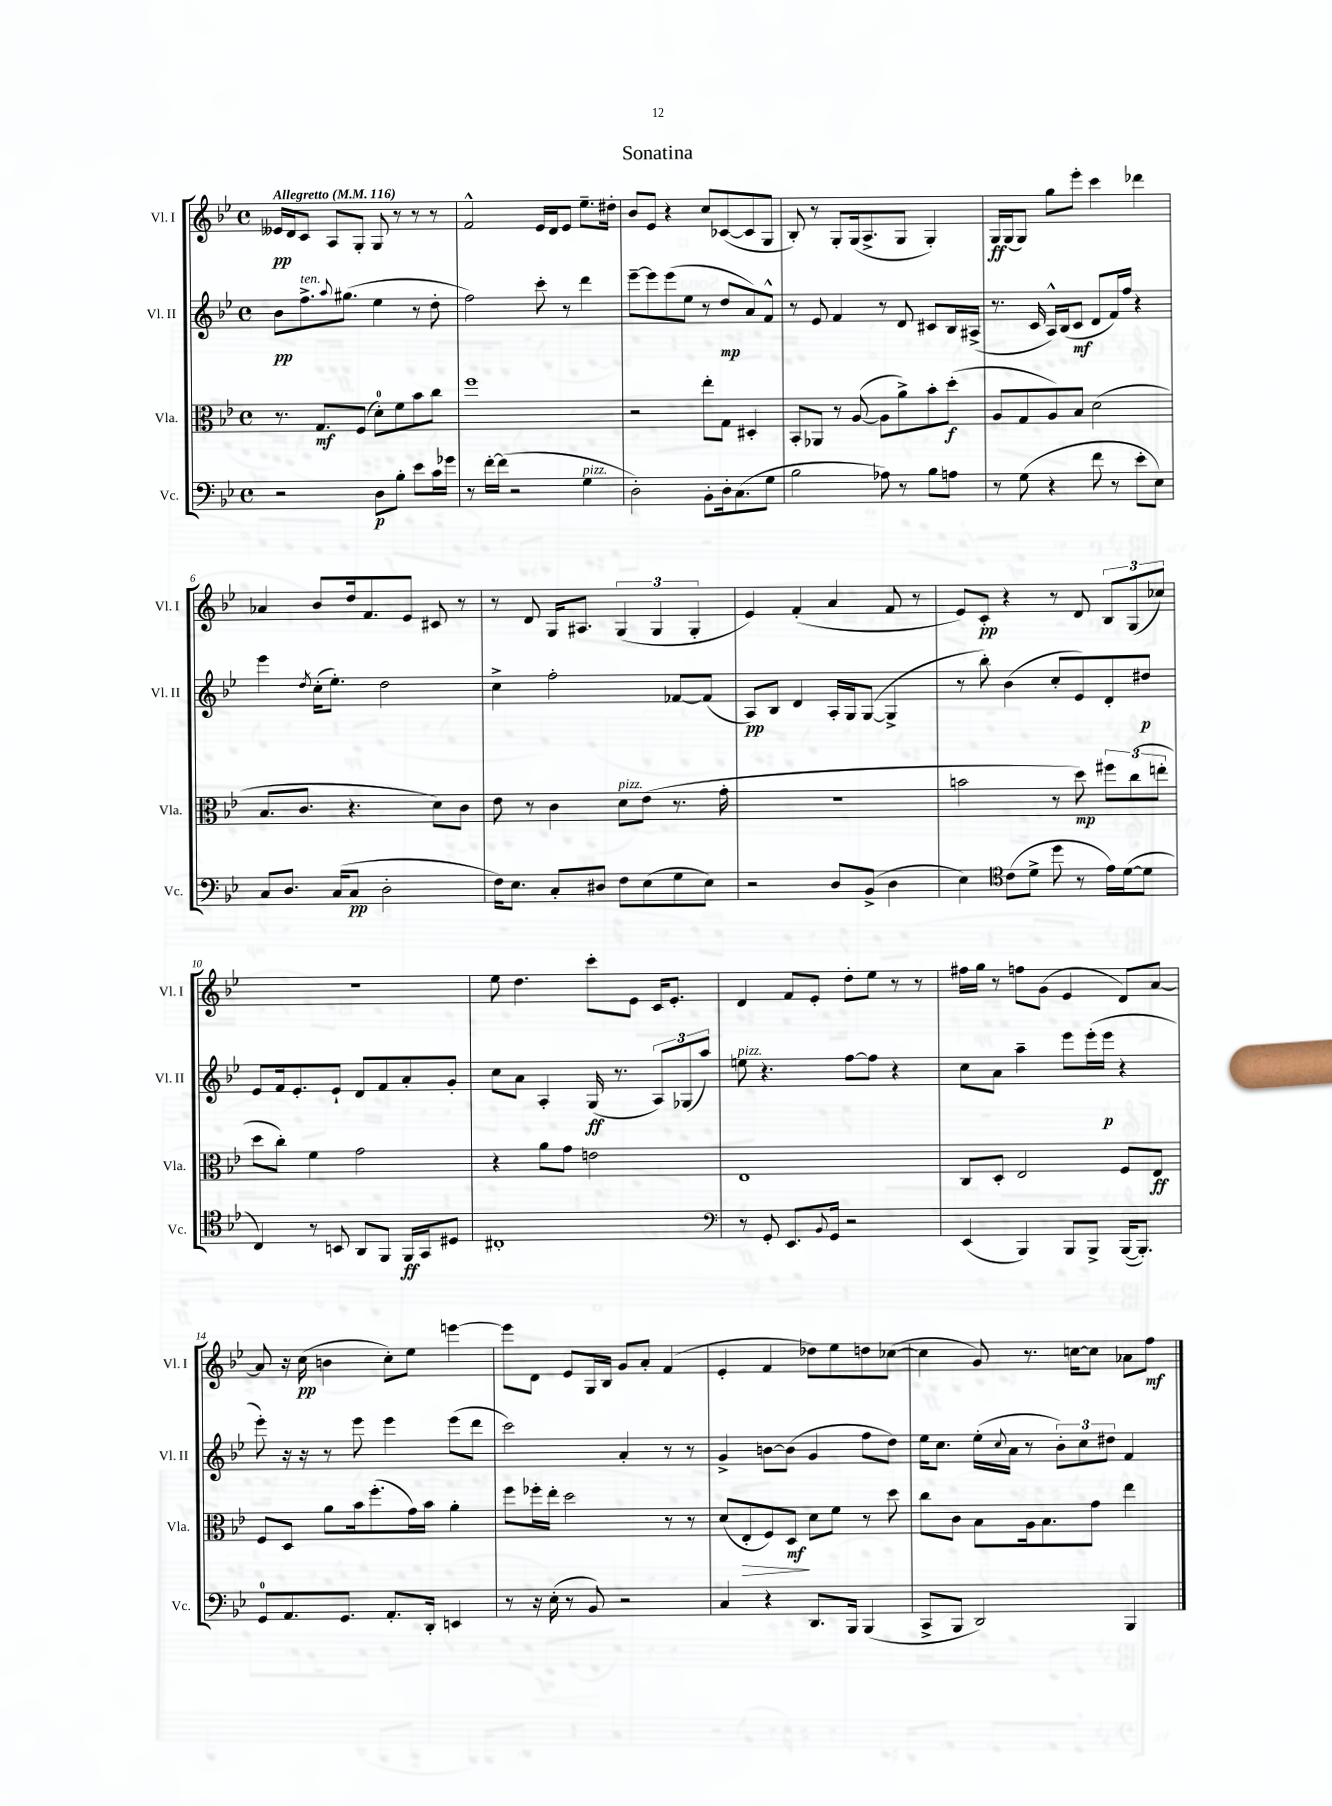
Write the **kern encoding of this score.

**kern	**dynam	**kern	**dynam	**kern	**dynam	**kern	**dynam
*part4	*part4	*part3	*part3	*part2	*part2	*part1	*part1
*staff4	*staff4	*staff3	*staff3	*staff2	*staff2	*staff1	*staff1
*I"Vc.	*	*I"Vla.	*	*I"Vl. II	*	*I"Vl. I	*
*I'Vc.	*	*I'Vla.	*	*I'Vl. II	*	*I'Vl. I	*
*clefF4	*	*clefC3	*	*clefG2	*	*clefG2	*
*k[b-e-]	*	*k[b-e-]	*	*k[b-e-]	*	*k[b-e-]	*
*M4/4	*	*M4/4	*	*M4/4	*	*M4/4	*
*met(c)	*	*met(c)	*	*met(c)	*	*met(c)	*
*MM116	*	*MM116	*	*MM116	*	*MM116	*
=1	=1	=1	=1	=1	=1	=1	=1
!	!	!	!	!	!	!LO:TX:a:B:t=Allegretto	!
2r	.	8.r	.	8b-\L	pp	16e--X/LL	pp
.	.	.	.	.	.	16d/J	.
!	!	!	!	!LO:TX:a:i:t=ten.	!	!	!
.	.	.	.	8.ff^\	.	8c/J	.
.	.	8.G/L	mf	.	.	.	.
.	.	.	.	.	.	8A/L	.
.	.	.	.	8qqaa/	.	.	.
.	.	.	.	(8.gg#X\J	.	.	.
.	.	(8F/J	.	.	.	8G'/J	.
8D\L	p	8d'\L)	.	4ee-\	.	8G/	.
8B-'\J	.	8f\	.	.	.	8r	.
8e-\L	.	8b-\	.	8r	.	8r	.
16c\L	.	8cc\J	.	8dd'\	.	8r	.
16g-X\JJ	.	.	.	.	.	.	.
=2	=2	=2	=2	=2	=2	=2	=2
8r	.	1ff	.	2ff\)	.	2f^^/	.
[16f'\LL	.	.	.	.	.	.	.
(16f\JJ]	.	.	.	.	.	.	.
2r	.	.	.	.	.	.	.
.	.	.	.	8ccc'\	.	16e-/LL	.
.	.	.	.	.	.	16d/J	.
.	.	.	.	8r	.	8e-/J	.
!LO:TX:a:i:t=pizz.	!	!	!	!	!	!	!
4G\	.	.	.	4ddd\	.	8.ee-~\L	.
.	.	.	.	.	.	16dd#X'\Jk	.
=3	=3	=3	=3	=3	=3	=3	=3
2D'\)	.	2r	.	[8eee-~\L	.	8b-/L	.
.	.	.	.	8eee-\]	.	8e-/J	.
.	.	.	.	(8eee-\	.	4r	.
.	.	.	.	8ee-\J	.	.	.
8BB-'\L	.	8ee-'\L	.	8r	.	8cc/L	.
16D'\k	.	8G\J	.	8dd/L	mp	([8c-X/	.
(8.C\	.	.	.	.	.	.	.
.	.	4D#X'/	.	8a/)	.	8c-/]	.
8G\J	.	.	.	8f^^/J	.	8G/J	.
=4	=4	=4	=4	=4	=4	=4	=4
2B-\	.	8BB-'/L	.	8r	.	8B-'/)	.
.	.	8AA-X/J	.	8e-/	.	8r	.
.	.	8r	.	4f/	.	8G'/L	.
.	.	([8A/	.	.	.	(16G/k	.
.	.	.	.	.	.	8.A^/	.
8A-X\)	.	8A\L]	.	8r	.	.	.
8r	.	8a^\)	.	8d/	.	8G/J	.
8B-\L	.	8b-'\	.	8c#X/L	.	4G'/)	.
8An\J	.	(8dd'\J	f	16B-/L	.	.	.
.	.	.	.	(16A#X^/JJ	.	.	.
=5	=5	=5	=5	=5	=5	=5	=5
8r	.	8A/L	.	8.r	.	16G/LL	ff
.	.	.	.	.	.	(16G/J	.
(8G\	.	8G/	.	.	.	8G/J)	.
.	.	.	.	16c/	.	.	.
4r	.	8A/)	.	16A^^/LL)	.	8gg\L	.
.	.	.	.	(16B-/J	.	.	.
.	.	8B-/J	.	8c/J	mf	8eee-'\J	.
8f\	.	(2d\	.	8d/L	.	4ccc\	.
8r	.	.	.	16f/L)	.	.	.
.	.	.	.	16ff/JJ	.	.	.
8e-'\L	.	.	.	4r	.	4ddd-X\	.
8E-\J)	.	.	.	.	.	.	.
!!LO:LB:g=z
=6	=6	=6	=6	=6	=6	=6	=6
8C/L	.	8.B-/L	.	4eee-\	.	4a-X/	.
8.D/J	.	.	.	.	.	.	.
.	.	8.c/J	.	.	.	.	.
.	.	.	.	8qdd/	.	.	.
.	.	.	.	(16cc'\KL	.	8b-/L	.
(16C/KL	.	.	.	8.ee-'\J)	.	.	.
8C/J	pp	4.r	.	.	.	16dd/k	.
.	.	.	.	.	.	8.f/	.
2D'\	.	.	.	2dd\	.	.	.
.	.	.	.	.	.	8e-/J	.
.	.	8d\L)	.	.	.	8c#X/	.
.	.	8c\J	.	.	.	8r	.
=7	=7	=7	=7	=7	=7	=7	=7
16F\KL)	.	8e-\	.	4cc^\	.	8r	.
8.E-\J	.	.	.	.	.	.	.
.	.	8r	.	.	.	8d/	.
8C'/L	.	4c\	.	2ff'\	.	16G/KL	.
.	.	.	.	.	.	8.A#X/J	.
8D#X/J	.	.	.	.	.	.	.
!	!	!LO:TX:a:i:t=pizz.	!	!	!	!	!
8F\L	.	8d\L	.	.	.	(6G/	.
(8E-\	.	(8e-\J	.	.	.	.	.
.	.	.	.	.	.	6G/	.
8G\	.	8.r	.	[8f-X/L	.	.	.
.	.	.	.	.	.	6G'/	.
8E-\J)	.	.	.	(8f-/J]	.	.	.
.	.	16g'\	.	.	.	.	.
=8	=8	=8	=8	=8	=8	=8	=8
2r	.	1r	.	8A/L)	pp	4e-/)	.
.	.	.	.	8B-/J	.	.	.
.	.	.	.	4d/	.	(4f'/	.
8D/L	.	.	.	16A'/LL	.	4a/	.
.	.	.	.	16G/J	.	.	.
(8BB-^/J	.	.	.	([8G/J	.	.	.
4D\	.	.	.	4G^/]	.	8f/	.
.	.	.	.	.	.	8r	.
=9	=9	=9	=9	=9	=9	=9	=9
4E-\)	.	2bn\	.	8r	.	8e-/L)	.
.	.	.	.	8bb-'\)	.	8c'/J	pp
*clefC4	*	*	*	*	*	*	*
(8c\L	.	.	.	(4b-\	.	4r	.
8d^\J	.	.	.	.	.	.	.
8dd\	.	8r	.	8cc'/L	.	8r	.
8r	.	8dd\)	mp	8e-/)	.	8d/	.
16e-\LL)	.	12ff#X\L	.	8d'/	.	12B-/L	.
([16d\J	.	.	.	.	.	.	.
.	.	(12cc\	.	.	.	(12G/	.
8d\J]	.	.	.	8dd#X/J	p	.	.
.	.	12een'\J	.	.	.	12cc-X/J)	.
!!LO:LB:g=z
=10	=10	=10	=10	=10	=10	=10	=10
4C/)	.	8dd\L	.	8e-/L	.	1r	.
.	.	8cc'\J)	.	16f/k	.	.	.
.	.	.	.	8.e-'/	.	.	.
8r	.	4f\	.	.	.	.	.
8BBn/	.	.	.	8e-`/J	.	.	.
8AA/L	.	2g\	.	8d/L	.	.	.
8FF/J	.	.	.	8f/	.	.	.
16FF/LL	ff	.	.	8a'/	.	.	.
16GG/J	.	.	.	.	.	.	.
8D#X/J	.	.	.	8g'/J	.	.	.
=11	=11	=11	=11	=11	=11	=11	=11
1C#X'	.	4r	.	8cc\L	.	8ee-\	.
.	.	.	.	8a\J	.	4.dd\	.
.	.	8a\L	.	4A'/	.	.	.
.	.	8g\J	.	.	.	.	.
.	.	2en\	.	(16G/	ff	8ccc'\L	.
.	.	.	.	8.r	.	.	.
.	.	.	.	.	.	8e-\J	.
.	.	.	.	12A/L)	.	16c/KL	.
.	.	.	.	.	.	8.e-'/J	.
.	.	.	.	(12G-X/	.	.	.
.	.	.	.	12aa/J)	.	.	.
=12	=12	=12	=12	=12	=12	=12	=12
*clefF4	*	*	*	*	*	*	*
!	!	!	!	!LO:TX:a:i:t=pizz.	!	!	!
8r	.	1E-	.	8een\	.	4d/	.
8GG'/	.	.	.	4.r	.	.	.
8.EE-/L	.	.	.	.	.	8f/L	.
.	.	.	.	.	.	8e-'/J	.
8qqBB-/	.	.	.	.	.	.	.
16GG/Jk	.	.	.	.	.	.	.
2r	.	.	.	[8ff\L	.	8dd'\L	.
.	.	.	.	8ff\J]	.	8ee-\J	.
.	.	.	.	4r	.	8r	.
.	.	.	.	.	.	8r	.
=13	=13	=13	=13	=13	=13	=13	=13
(4EE-/	.	8C/L	.	8cc\L	.	16ff#X\LL	.
.	.	.	.	.	.	16gg\JJ	.
.	.	8D'/J	.	8a\J	.	8r	.
4BBB-/)	.	2E-/	.	4aa~\	.	8ffn\L	.
.	.	.	.	.	.	(8g\J	.
8BBB-/L	.	.	.	8eee-\L	.	4e-/	.
8BBB-^/J	.	.	.	(16eee-'\L	.	.	.
.	.	.	.	16eee-\JJ	p	.	.
([16BBB-/KL	.	8F/L	.	4r	.	8d/L)	.
8.BBB-'/J])	.	.	.	.	.	.	.
.	.	8E-/J	ff	.	.	[8a/J	.
!!LO:LB:g=z
=14	=14	=14	=14	=14	=14	=14	=14
8GG/L	.	8F/L	.	8eee-'\)	.	8a/]	.
8.AA/	.	8D/J	.	16r	.	16r	.
.	.	.	.	16r	.	(16cc\	pp
.	.	8a\L	.	8r	.	4bn\	.
8.GG/J	.	.	.	.	.	.	.
.	.	16b-\k	.	8eee-\	.	.	.
.	.	(8.ff'\	.	.	.	.	.
8.AA'/L	.	.	.	4eee-\	.	8cc'\L)	.
.	.	16g\L)	.	.	.	8ee-\J	.
16DD'/Jk	.	16b-\JJ	.	.	.	.	.
4EEn/	.	4a'\	.	(8eee-\L	.	[4eeen\	.
.	.	.	.	8ddd\J	.	.	.
=15	=15	=15	=15	=15	=15	=15	=15
8r	.	8ff\L	.	2ccc\)	.	8eee\L]	.
16r	.	16ff-X'\L	.	.	.	8d\J	.
(16E-'\	.	16ee-'\JJ	.	.	.	.	.
8r	.	2dd\	.	.	.	8e-/L	.
8BB-/)	.	.	.	.	.	16G/L	.
.	.	.	.	.	.	16B-/JJ	.
2r	.	.	.	4a'/	.	8g/L	.
.	.	.	.	.	.	8a'/J	.
.	.	8r	.	8r	.	(4f/	.
.	.	8r	.	8r	.	.	.
=16	=16	=16	=16	=16	=16	=16	=16
4C/	.	(8d/L	.	4g^/	.	4e-'/	.
!	!	!	!LO:HP:b	!	!	!	!
.	.	8E-'/	>	.	.	.	.
4r	.	8F/)	.	[8bn\L	.	4f/	.
.	.	8D/J	mf	(8b\J]	.	.	.
8.DD/L	.	8d\L	]	4g/	.	8dd-X\L)	.
.	.	8f\J	.	.	.	8ee-\	.
16BBB-/Jk	.	.	.	.	.	.	.
(4BBB-/	.	8r	.	8ff\L	.	8ddn\	.
.	.	8dd\	.	8dd\J)	.	([8cc-X\J	.
=17	=17	=17	=17	=17	=17	=17	=17
8CC^/L	.	8cc\L	.	16ee-\KL	.	4cc-\]	.
.	.	.	.	8.cc\J	.	.	.
8BBB-/J	.	8c\J	.	.	.	.	.
2DD/)	.	8B-\L	.	(16ee-'\LL	.	8g/)	.
.	.	.	.	8qqcc/	.	.	.
.	.	.	.	16a\JJ	.	.	.
.	.	16A\k	.	8r	.	8.r	.
.	.	8.B-\	.	.	.	.	.
.	.	.	.	12b-'\L)	.	.	.
.	.	.	.	.	.	[16ccn\KL	.
.	.	.	.	12cc\	.	.	.
.	.	8g\J	.	.	.	8cc\J]	.
.	.	.	.	12dd#X\J	.	.	.
4BBB-/	.	4ee-\	.	4f/	.	8a-X\L	.
.	.	.	.	.	.	8ff\J	mf
==	==	==	==	==	==	==	==
*-	*-	*-	*-	*-	*-	*-	*-
